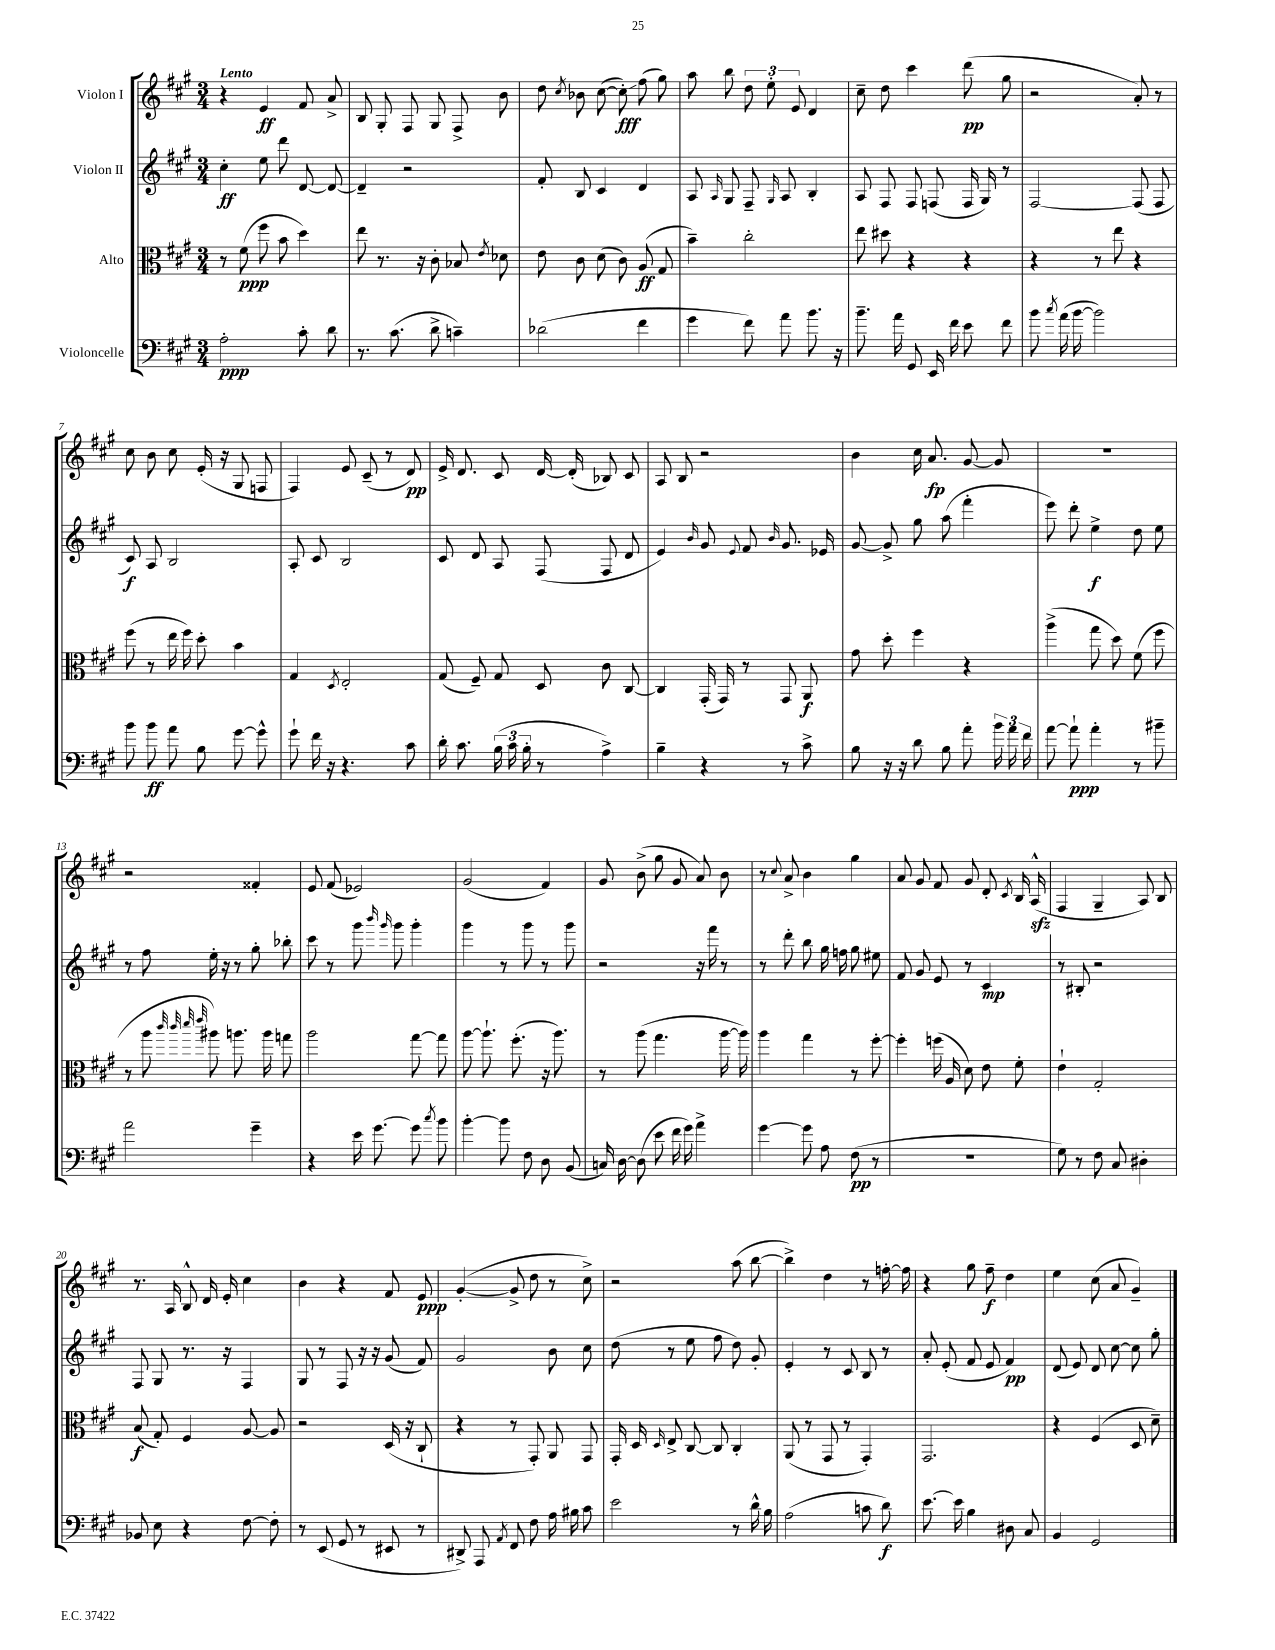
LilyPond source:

<<
\new StaffGroup <<
\new Staff = "s0" \with { instrumentName = "Violon I" } {
    \clef treble \key a \major \numericTimeSignature \time 3/4 \tempo "Lento"
    \autoBeamOff r4 e'4\ff fis'8 a'8-> |
    b8 gis8-. fis8 gis8 fis8-> b'8 |
    d''8 \acciaccatura { cis''8 } bes'8 cis''8~( cis''8-.\glissando\fff) fis''8( gis''8) |
    a''8 b''8 \tuplet 3/2 { d''8 e''8-. e'8 } d'4 |
    cis''8-- d''8 cis'''4 d'''8\pp( gis''8 |
    r2 a'8-.) r8 |
    cis''8 b'8 cis''8 e'16-.( r16 gis8 f8 |
    fis4) e'8 cis'8--( r8 d'8\pp) |
    e'16-> d'8. cis'8 d'16~ d'16-.( bes8) cis'8 |
    a8 b8 r2 |
    b'4 cis''16 a'8.\fp gis'8~ gis'8 |
    R2. |
    r2 fisis'4-. |
    e'8 fis'8( ees'2) |
    gis'2( fis'4) |
    gis'8 b'8->( gis''8 gis'8 a'8) b'8 |
    r8 \appoggiatura { cis''8 } a'8-> b'4 gis''4 |
    a'8 gis'8 fis'8 gis'8 d'8-. \acciaccatura { cis'8 } b16 a16-^\sfz( |
    fis4 gis4-- a8) b8 |
    r8. a16 b8-^ d'16 e'16-. cis''4 |
    b'4 r4 fis'8 e'8\ppp |
    gis'4~-.( gis'8-> d''8 r8 cis''8->) |
    r2 a''8( b''8~ |
    b''4->) d''4 r8 f''16~-. f''16 |
    r4 gis''8 fis''8--\f d''4 |
    e''4 cis''8( a'8 gis'4--) \bar "|." |
}
\new Staff = "s1" \with { instrumentName = "Violon II" } {
    \clef treble \key a \major \numericTimeSignature \time 3/4
    \autoBeamOff cis''4-.\ff e''8 d'''8 d'8~ d'8~ |
    d'4-- r2 |
    fis'8-. b8 cis'4 d'4 |
    a8 \grace { a16 } gis8 fis8-- \grace { gis16 } a8 b4-. |
    a8 fis8 fis8 f8( f16 gis16) r8 |
    fis2~ fis8( fis8 |
    cis'8\f) a8 b2 |
    a8-. cis'8 b2 |
    cis'8 d'8 a8 fis8( fis8 d'8 |
    e'4) \grace { b'16 } gis'8 \appoggiatura { e'8 } fis'8 \grace { b'16 } gis'8. ees'16 |
    gis'8~ gis'8-> gis''8 a''8( fis'''4-. |
    e'''8) d'''8-. e''4->\f d''8 e''8 |
    r8 fis''8 e''16-. r16 r8 gis''8-. bes''8-. |
    cis'''8 r8 gis'''8 \grace { b'''16 gis'''16 } gis'''8 gis'''4-. |
    gis'''4 r8 gis'''8 r8 gis'''8 |
    r2 r16 fis'''16 r8 |
    r8 d'''8-. b''8 gis''16 f''16 gis''8 eis''8 |
    fis'8 gis'8 e'8 r8 cis'4\mp |
    r8 bis8-. r2 |
    fis8 gis8 r8. r16 fis4 |
    gis8 r8 fis8 r16 r16 gis'8( fis'8) |
    gis'2 b'8 cis''8 |
    d''8( r8 e''8 fis''8 d''8) gis'8-. |
    e'4-. r8 cis'8 b8 r8 |
    a'8-. e'8-.( fis'8 e'8 fis'4\pp) |
    d'8( e'8) d'8 cis''8~ cis''8 gis''8-. \bar "|." |
}
\new Staff = "s2" \with { instrumentName = "Alto" } {
    \clef alto \key a \major \numericTimeSignature \time 3/4
    \autoBeamOff r8 fis'8\ppp( fis''8 b'8 d''4) |
    e''8 r8. r16 cis'8-. bes8 \acciaccatura { e'8 } des'8 |
    e'8 cis'8 d'8( cis'8) a8\ff( gis8 |
    b'4--) cis''2-. |
    e''8 dis''8 r4 r4 |
    r4 r8 e''8 r4 |
    fis''8( r8 e''16 fis''16) d''8-. b'4 |
    gis4 \acciaccatura { d8 } e2-. |
    gis8( fis8--) gis8 d8 cis'8 cis8~ |
    cis4 gis,16-.( gis,16) r8 gis,8 a,8\f |
    gis'8 d''8-. fis''4 r4 |
    a''4->( gis''8 d''8) fis'8( fis''8 |
    r8 a''8 \grace { cis'''32 cis'''32 d'''32 e'''32 } ais''8) a''8. a''16 g''8 |
    a''2 gis''8~ gis''8 |
    a''8~ a''8.-! fis''8.-.( r16 a''8.) |
    r8 a''8( gis''4. a''16~ a''16) |
    a''4 gis''4 r8 fis''8~-. |
    fis''4-. f''16( a16 d'8) e'8 fis'8-. |
    e'4-! gis2-. |
    b8\f( gis8-.) fis4 a8~ a8 |
    r2 d16( r16 cis8-! |
    r4 r8 gis,8-.) a,8 gis,8 |
    gis,16-. d16 \grace { d16 } e8-> cis8~ cis8 cis4-. |
    a,8( r8 gis,8 r8 gis,4-.) |
    gis,2. |
    r4 fis4( d8 d'8--) \bar "|." |
}
\new Staff = "s3" \with { instrumentName = "Violoncelle" } {
    \clef bass \key a \major \numericTimeSignature \time 3/4
    \autoBeamOff a2-.\ppp cis'8-. d'8 |
    r8. cis'8.( d'8-> c'4--) |
    des'2( fis'4 |
    gis'4 fis'8) a'8 b'8. r16 |
    b'8.-- a'16 gis,8 e,16 fis'16 e'8 fis'8 |
    b'8 \acciaccatura { cis''8 } a'16( b'16~ b'2) |
    b'8 b'8\ff a'8 b8 gis'8~ gis'8-^ |
    gis'8-! fis'16 r16 r4. cis'8 |
    d'16-. cis'8. \tuplet 3/2 { b16( cis'16 b16-. } r8 a4->) |
    b4-- r4 r8 cis'8-> |
    b8 r16 r16 d'8 b8 a'8-. \tuplet 3/2 { b'16 a'16 fis'16 } |
    a'8~ a'8-!\ppp a'4-. r8 bis'8-- |
    a'2 gis'4-- |
    r4 e'16 gis'8.~ gis'8 \acciaccatura { cis''8 } b'8 |
    b'4~-. b'8 fis8 d8 b,8( |
    c16) d16~ d8( e'8 fis'16 gis'16) a'4-> |
    gis'4~ gis'8 a8 fis8\pp( r8 |
    R2. |
    gis8) r8 fis8 cis8 dis4-. |
    bes,8 e8 r4 fis8~ fis8-. |
    r8 e,8( gis,8 r8 eis,8 r8 |
    dis,8->) a,,8 \acciaccatura { a,8 } fis,8 fis8 a16 bis16 cis'8 |
    e'2 r8 d'16-^ b16 |
    a2( c'8 d'8\f) |
    e'8.~ e'16 b4 dis8 cis8 |
    b,4 gis,2 \bar "|." |
}
>>
>>
